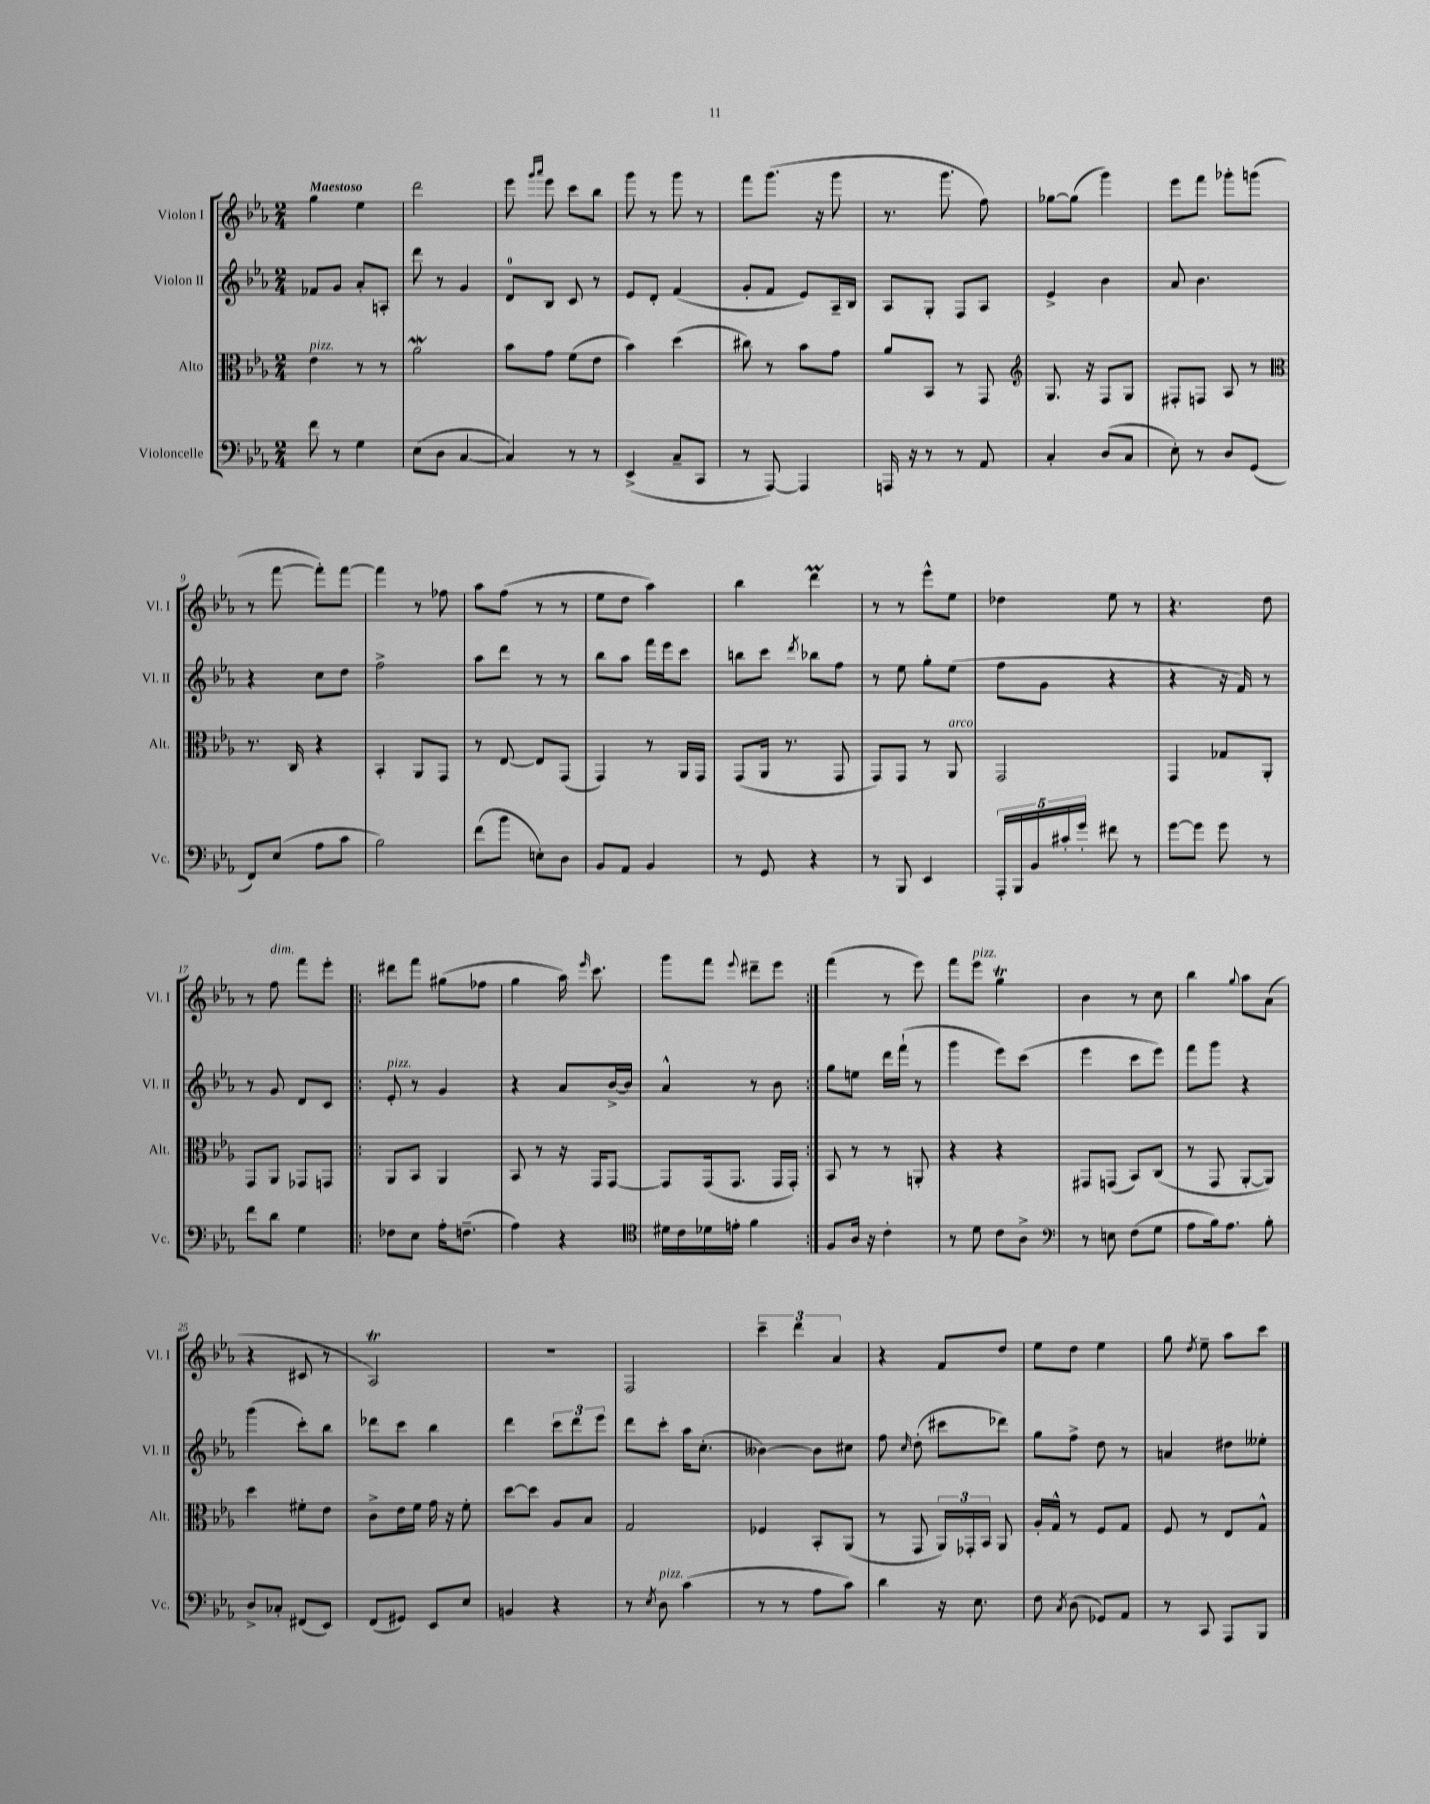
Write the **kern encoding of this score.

**kern	**kern	**kern	**kern
*staff4	*staff3	*staff2	*staff1
*clefF4	*clefC3	*clefG2	*clefG2
*k[b-e-a-]	*k[b-e-a-]	*k[b-e-a-]	*k[b-e-a-]
*M2/4	*M2/4	*M2/4	*M2/4
8f\	4e-\	8f-/L	4gg\
8r	.	8g/J	.
4G\	8r	8a-'/L	4ee-\
.	8r	8A'/J	.
=	=	=	=
(8E-\L	2a-\	8ddd\	2ddd\
8D\J	.	8r	.
[4C/	.	4g/	.
=	=	=	=
4C/])	8b-\L	8d/L	8eee-\
.	.	.	16qqggg/LL
.	.	.	16qqaaa-/JJ
.	8g\J	8B-/J	8eee-\
8r	(8f\L	8c/	8ccc\L
8r	8e-\J	8r	8bb-\J
=	=	=	=
(4EE-^/	4b-\)	8e-/L	8ggg\
.	.	8d'/J	8r
8C~/L	(4dd\	(4f/	8ggg\
8CC/J	.	.	8r
=	=	=	=
8r	8cc#\)	8g'/L	8fff\L
[8AAA-/)	8r	8f/J	(8.ggg\J
4AAA-/]	8b-\L	8e-/L)	.
.	.	.	16r
.	8g\J	16A-~/L	8ggg\
.	.	16B-/JJ	.
=	=	=	=
16AAA/	8a-/L	8A-/L	8.r
16r	.	.	.
8r	8BB-/J	8G'/J	.
.	.	.	8.ggg\
8r	8r	8F/L	.
8AA-/	8GG/	8A-/J	8ff\)
=	=	=	=
*	*clefG2	*	*
4C'/	8.G/	4e-^/	[8gg-\L
.	.	.	(8gg-\]J
.	16r	.	.
(8D/L	8F/L	4b-\	4ggg\)
8C/J	8G/J	.	.
=	=	=	=
8E-'\)	8F#'/L	8a-/	8eee-\L
8r	8F/J	4.b-\	8fff\J
8D/L	8A-/	.	8ggg-'\L
(8GG/J	8r	.	(8ggg\J
=	=	=	=
*	*clefC3	*	*
8FF/L)	8.r	4r	8r
(8E-/J	.	.	[8fff\
.	16C/	.	.
8A-\L	4r	8cc\L	8fff'\]L)
8c\J	.	8dd\J	[8fff\J
=	=	=	=
2B-\)	4BB-'/	2ff^\	4fff\]
.	8AA-/L	.	8r
.	8GG/J	.	8ff-\
=	=	=	=
(8f\L	8r	8aa-\L	8aa-\L
8b-\J	[8E-/	8ddd\J	(8ff\J
8E'\L)	8E-/]L	8r	8r
8D\J	(8GG/J	8r	8r
=	=	=	=
8BB-/L	4GG/)	8bb-\L	8ee-\L
8AA-/J	.	8aa-\J	8dd\J
4BB-/	8r	16fff\LL	4aa-\)
.	.	16eee-\J	.
.	16AA-/LL	8ccc\J	.
.	16GG/JJ	.	.
=	=	=	=
8r	(8GG/L	8bb\L	4bb-\
8GG/	16AA-/Jk	8ccc\J	.
.	8.r	.	.
.	.	8qddd/	.
4r	.	8bb-\L	4ddd\
.	8GG/	8ff\J	.
=	=	=	=
8r	8GG/L)	8r	8r
8BBB-/	8GG/J	8ee-\	8r
4EE-/	8r	8gg'\L	8eee-^^\L
.	8AA-/	(8ee-\J	8ee-\J
=	=	=	=
20AAA-'/LL	2GG/	8ff\L	4dd-\
20BBB-/	.	.	.
20BB-/	.	.	.
.	.	8g\J	.
20c#'/	.	.	.
20g'/JJ	.	.	.
8f#\	.	4r	8ee-\
8r	.	.	8r
=	=	=	=
[8g\L	4GG/	4r	4.r
8g\]J	.	.	.
8g\	8G-/L	16r	.
.	.	16f/)	.
8r	8AA-'/J	8r	8dd\
=	=	=	=
8f\L	8GG/L	8r	8r
8d\J	8AA-/J	8g/	8ff\
4G\	8GG-/L	8d/L	8fff\L
.	8GG/J	8c/J	8eee-'\J
=!|:	=!|:	=!|:	=!|:
8F-\L	8AA-/L	8e-'/	8ddd#\L
8E-\J	8BB-/J	8r	8fff\J
16A-'\LK	4AA-/	4g/	(8gg#\L
(8.F~\J	.	.	.
.	.	.	8ff-\J
=	=	=	=
4A-\)	8BB-/	4r	4gg\
.	8r	.	.
4r	16r	8a-/L	16aa-\)
.	.	.	16qqeee-/
.	16GG/LK	.	8.ccc\
.	[8GG/J	[16b-^/L	.
.	.	16b-/]JJ	.
=	=	=	=
*clefC4	*	*	*
16d#\LL	8GG/]L	4a-^^/	8ggg\L
16c\	.	.	.
16d-\	(16GG/k	.	8fff\J
16e'\JJ	8.GG/J	.	.
.	.	.	8qqeee-/
4f\	.	8r	8ddd#~\L
.	16GG/LL	8b-\	8eee-\J
.	16GG'/JJ)	.	.
=:|!	=:|!	=:|!	=:|!
8F/L	8BB-/	8gg\L	(4fff\
16A-/Jk	8r	8ee\J	.
16r	.	.	.
4c'\	8r	16ddd\LL	8r
.	.	(16fff`\JJ	.
.	8AA'/	8r	8eee-\)
=	=	=	=
8r	4r	4ggg\	8fff\L
8d\	.	.	8eee-\J
8c\L	4r	8eee-\L)	4gg\
8A-^\J	.	(8ccc\J	.
=	=	=	=
*clefF4	*	*	*
8r	8GG#/L	4eee-\	4b-\
8E\	(8GG/J	.	.
(8F\L	8BB-/L)	8ccc\L	8r
8G\J	(8C/J	8eee-\J)	8cc\
=	=	=	=
8A-\L	8r	8fff\L	4bb-\
16B-\k)	8GG/	8ggg\J	.
8.A-\J	.	.	.
.	.	.	8qqgg/
.	[8AA-'/L	4r	8aa-\L
8B-'\	8AA-/]J)	.	(8a-\J
=	=	=	=
8D^/L	4dd\	(4ggg\	4r
8C-'/J	.	.	.
(8FF#/L	8f#'\L	8ccc'\L)	8c#/
8EE-/J)	8e-\J	8bb-\J	8r
=	=	=	=
(8FF/L	8c^\L	8ddd-\L	2A-/)
8GG#/J)	16e-\L	8ccc\J	.
.	16f\JJ	.	.
8EE-/L	16g\	4bb-\	.
.	16r	.	.
8E-/J	8f'\	.	.
=	=	=	=
4BB/	[8dd\L	4ddd\	2r
.	8dd\]J	.	.
4r	8A-/L	12ccc\L	.
.	.	12ddd\	.
.	8B-/J	.	.
.	.	12eee-\J	.
=	=	=	=
8r	2G/	8ddd\L	2F/
8qE-/	.	.	.
8D\	.	8ccc'\J	.
(4c\	.	16aa-\LK	.
.	.	(8.cc'\J	.
=	=	=	=
8r	4F-/	[4b--\)	6ccc~\
8r	.	.	.
.	.	.	6ddd\
8A-\L	8BB-'/L	8b--\]L	.
.	.	.	6a-/
8c\J)	(8AA-/J	8cc#\J	.
=	=	=	=
4d\	8r	8ff\	4r
.	.	16qqcc/	.
.	8GG/	(8dd'\	.
16r	24AA-/LL)	8ccc#\L	8f/L
.	24GG-'/	.	.
8.E-\	.	.	.
.	24BB-/JJ	.	.
.	8AA-/	8ddd-\J)	8dd/J
=	=	=	=
8F\	16A-'/LL	8gg\L	8ee-\L
.	16G^^/JJ	.	.
8qC/	.	.	.
(8D\	8r	8ff^\J	8dd\J
8GG-/L)	8F/L	8dd\	4ee-\
8AA-/J	8G/J	8r	.
=	=	=	=
8r	8F/	4a/	8gg\
.	.	.	8qdd/
8CC/	8r	.	8ee-~\
8AAA-/L	8E-/L	8dd#\L	8aa-\L
8BBB-/J	8G^^/J	8ee--'\J	8ccc\J
==	==	==	==
*-	*-	*-	*-
